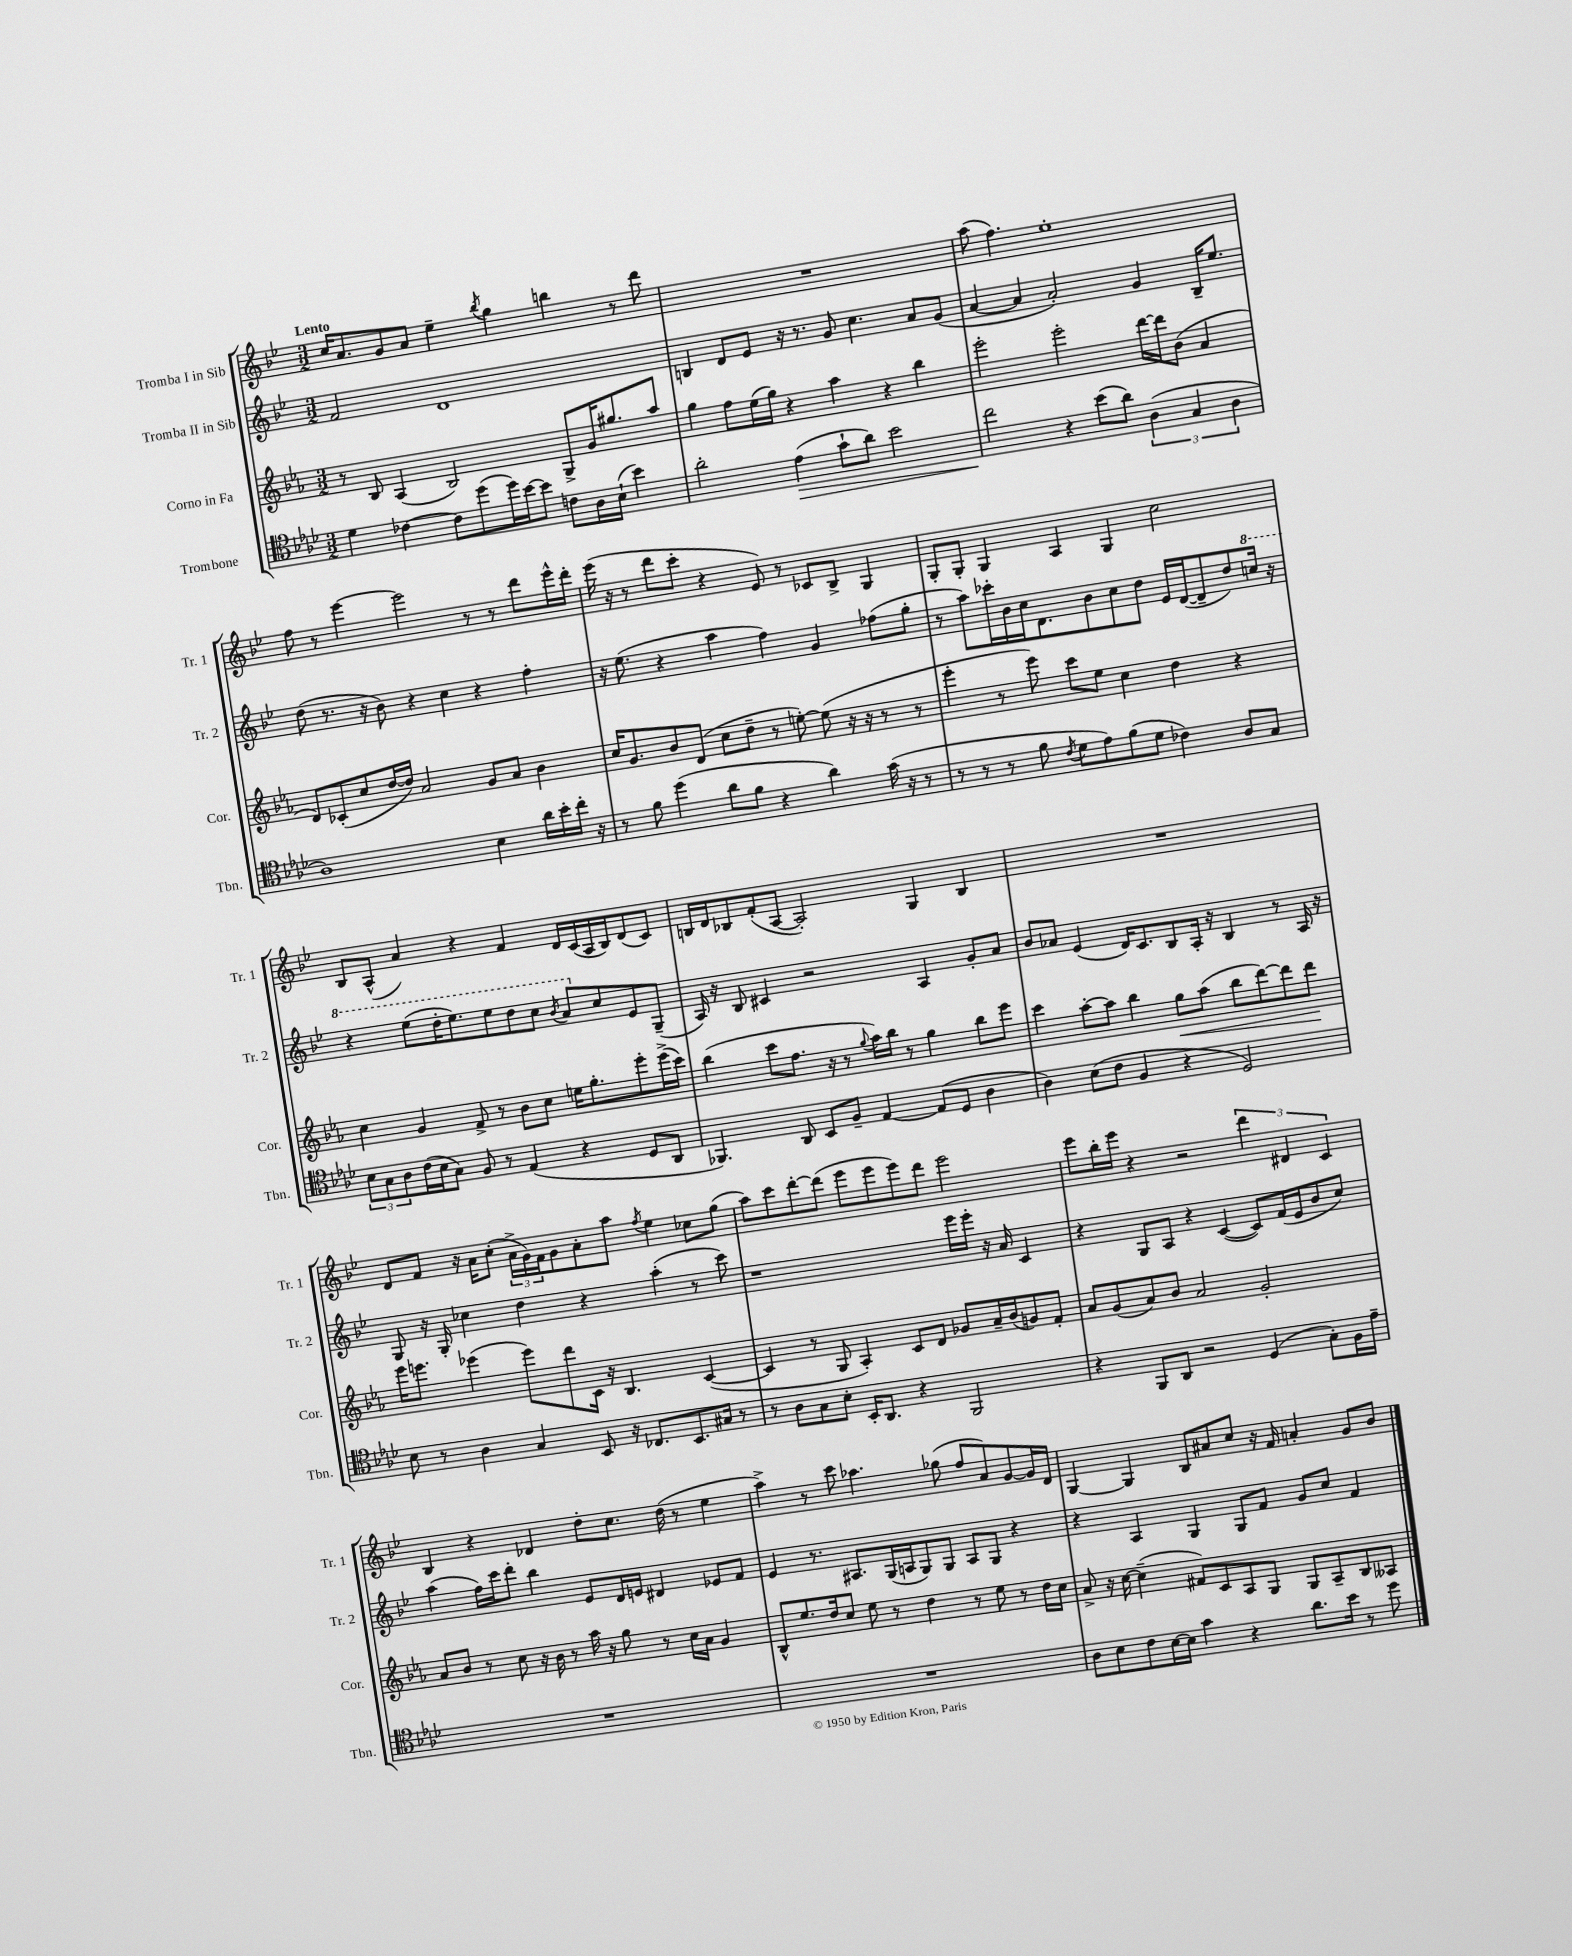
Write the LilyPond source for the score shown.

<<
\new StaffGroup <<
\new Staff = "s0" \with { instrumentName = "Tromba I in Sib" shortInstrumentName = "Tr. 1" } {
    \clef treble \key bes \major \numericTimeSignature \time 3/2 \tempo "Lento"
    c''16 a'8. g'8 a'8 ees''4-- \acciaccatura { bes''8 } g''4 b''4 r8 d'''8 |
    R1. |
    a''8( f''4.) ees''1-. |
    f''8 r8 ees'''4~ ees'''2 r8 r8 d'''8 ees'''16-^ d'''16-. |
    ees'''16( r16 r8 d'''8 c'''8-. r4 ees'8) r8 ces'8 bes8-> g4 |
    g8-. g8-. g4 a4 g4 c''2 |
    bes8 a8-^( a'4) r4 f'4 d'16 c'16( a16 bes16) d'8( c'8) |
    b16 d'16 bes8 f'8-.( a8~ a2-.) g4 bes4 |
    R1. |
    d'8 f'8 r16 a'16 c''8-.( \tuplet 3/2 { a'16-> g'16) f'16 } g'8 a'8-. a''8 \acciaccatura { f''8 } ees''4 ces''8 g''8( |
    a''8) c'''8 d'''8~-. d'''8( ees'''8 ees'''8 ees'''8) d'''8 ees'''2 |
    ees'''8 bes''16-. ees'''16 r4 r2 \tuplet 3/2 { d'''4 dis'4 c'4 } |
    bes4 r4 des'4 d''8-. c''8. d''16( r8 ees''4 |
    a''4->) r8 c'''8 aes''4. ges''8( f''8 a'8) g'8~ g'16 d'16 |
    g4~ g4 bes8 ais'8 c''8 r16 f'16 a'4-. g'8 bes'8 \bar "|." |
}
\new Staff = "s1" \with { instrumentName = "Tromba II in Sib" shortInstrumentName = "Tr. 2" } {
    \clef treble \key bes \major \numericTimeSignature \time 3/2
    f'2 d'1 |
    b4 d'8 ees'8 r16 r8. g'8 c''4. a'8 g'8( |
    a'4~ a'4 a'2-.) g'4 bes16-- ees''8. |
    d''8( r8. r16 bes'8) r4 c''4 r4 f''4-. |
    r16 ees''8.( r4 a''4 f''4) g'4 fes''8( g''8-. |
    r8 a''8) ces'''16-. bes'16 c''16 d'8. bes'8 c''8 d''8 ees'16 d'16~( d'8-- d''8) \ottava #1 c'''16 r16 |
    r4 ees'''8( d'''16-. ees'''8.) ees'''8 d'''8 c'''8 \acciaccatura { bes''8 } a''8 \ottava #0 c''8 ees'8 g8--( |
    a16) r16 bes8 cis'4 r2 a4 g'8-. a'8 |
    bes'8 aes'8 ees'4( d'16) c'8. bes8 a16-. r16 bes4 r8 a16 r16 |
    g8 r16 g16-. ces''4 d''4 r4 a''4-.( r8 c'''8) |
    r1 ees'''16 ees'''16-. r16 a'16 c'4 |
    r4 g8 a8 r4 c'4~( c'8) f'16( ees'16 bes'8 c''8) |
    a''4( f''16) c'''16 d'''8-. bes''4 ees'8 d'16 e'16 dis'4 ees'8 f'8 |
    ees'4 r8. ais8. g16( a16 g8) g8 a8 g8 r4 |
    r4 a4 g4 g8 f'8 g'8 c''8 f'4 \bar "|." |
}
\new Staff = "s2" \with { instrumentName = "Corno in Fa" shortInstrumentName = "Cor." } {
    \clef treble \key ees \major \numericTimeSignature \time 3/2
    r8 bes8 aes4( bes2) g8-> g'16 gis''8. aes''8 |
    g''4 f''8 ees''16( g''16) r4 aes''4 r4 bes''4 |
    ees'''2-. ees'''2-. d'''16~ d'''16 bes'8( aes'4 |
    d'8) ces'8-.( c''8 d''16~ d''16) aes'2 g'8 aes'8 bes'4 |
    c''16 g'8. bes'8 d'8( c''8 d''8-- r8 e''8~-.) e''8( r16 r16 r8 r8 |
    ees'''4-. r8 ees'''8) c'''8 ees''8 c''4 d''4 r4 |
    c''4 g'4 f'8-> r8 bes'8 c''8 e''16 g''8.-. ees'''8-. ees'''16->( c'''16) |
    bes''4( c'''8 f''8. r16 r8 \appoggiatura { g''8 } aes''16) bes''16 r8 g''4 bes''8 ees'''8 |
    c'''4 aes''8~-. aes''8 bes''4 g''8\< aes''8( bes''8 d'''8~) d'''8 d'''8\! |
    ees'''16 e'''8. ees'''4( ees'''8) d'''8 c'16 r16 bes4. c'4~( |
    c'4 r8 g8 aes4-.) c'8 d'8 ges'8 aes'16-- bes'16( g'8) f'8-. |
    aes'8 g'8( aes'8) bes'8 aes'2 g'2-. |
    aes'8 bes'8 r8 c''8 r16 bes'16 r8 aes''16 r16 g''8 r8 c''16 aes'16 g'4 |
    bes8-^ ees''8. d''16 c''8 ees''8 r8 d''4 r8 ees''8 r8 d''16 c''16 |
    aes'8-> r16 c''16~ c''4--( fis'8) c'8 aes8 g8 g8 aes8-- bes8 aeses8 \bar "|." |
}
\new Staff = "s3" \with { instrumentName = "Trombone" shortInstrumentName = "Tbn." } {
    \clef tenor \key aes \major \numericTimeSignature \time 3/2
    des'4 ces'4~ ces'8 des''8( des''16) bes'16~ bes'8 c'8 aes16 bes16-!( bes'4) |
    aes'2-. ees'4\>( g'8-! aes'8) bes'2 |
    c''2\! r4 bes'8( aes'8) \tuplet 3/2 { aes4( g4 aes4 } |
    aes1) bes4 aes'16 bes'16-. c''16-. r16 |
    r8 f'8 des''4( aes'8 f'8 r4 aes'4) g'16( r16 r8 |
    r8 r8 r8 f'8 \acciaccatura { c'8 } des'8 ees'8) f'8( des'8 ces'4) aes8 g8 |
    \tuplet 3/2 { bes8 g8 aes8 } c'16( bes16 g8) f8 r8 ees4( r4 des8 aes,8 |
    fes,4.) aes,8 bes,8 f8-- ees4~ ees8( des8 aes4 |
    aes4) bes8( c'8 f4 r4 des2) |
    bes8 r8 aes4 g4 bes,8 r16 ces8. bes,8. gis16 r8 |
    r8 aes8 g8 bes8-. bes,16-. aes,8. r4 f,2 |
    r4 f,8 aes,8 r2 des4( g8-.) f16 ees'16-- |
    R1. |
    R1. |
    aes8 bes8 c'8 bes16~ bes16 g'4 r4 aes'8. bes'16 r8 des''8 \bar "|." |
}
>>
>>
\layout { \context { \Score \remove "Bar_number_engraver" } }
